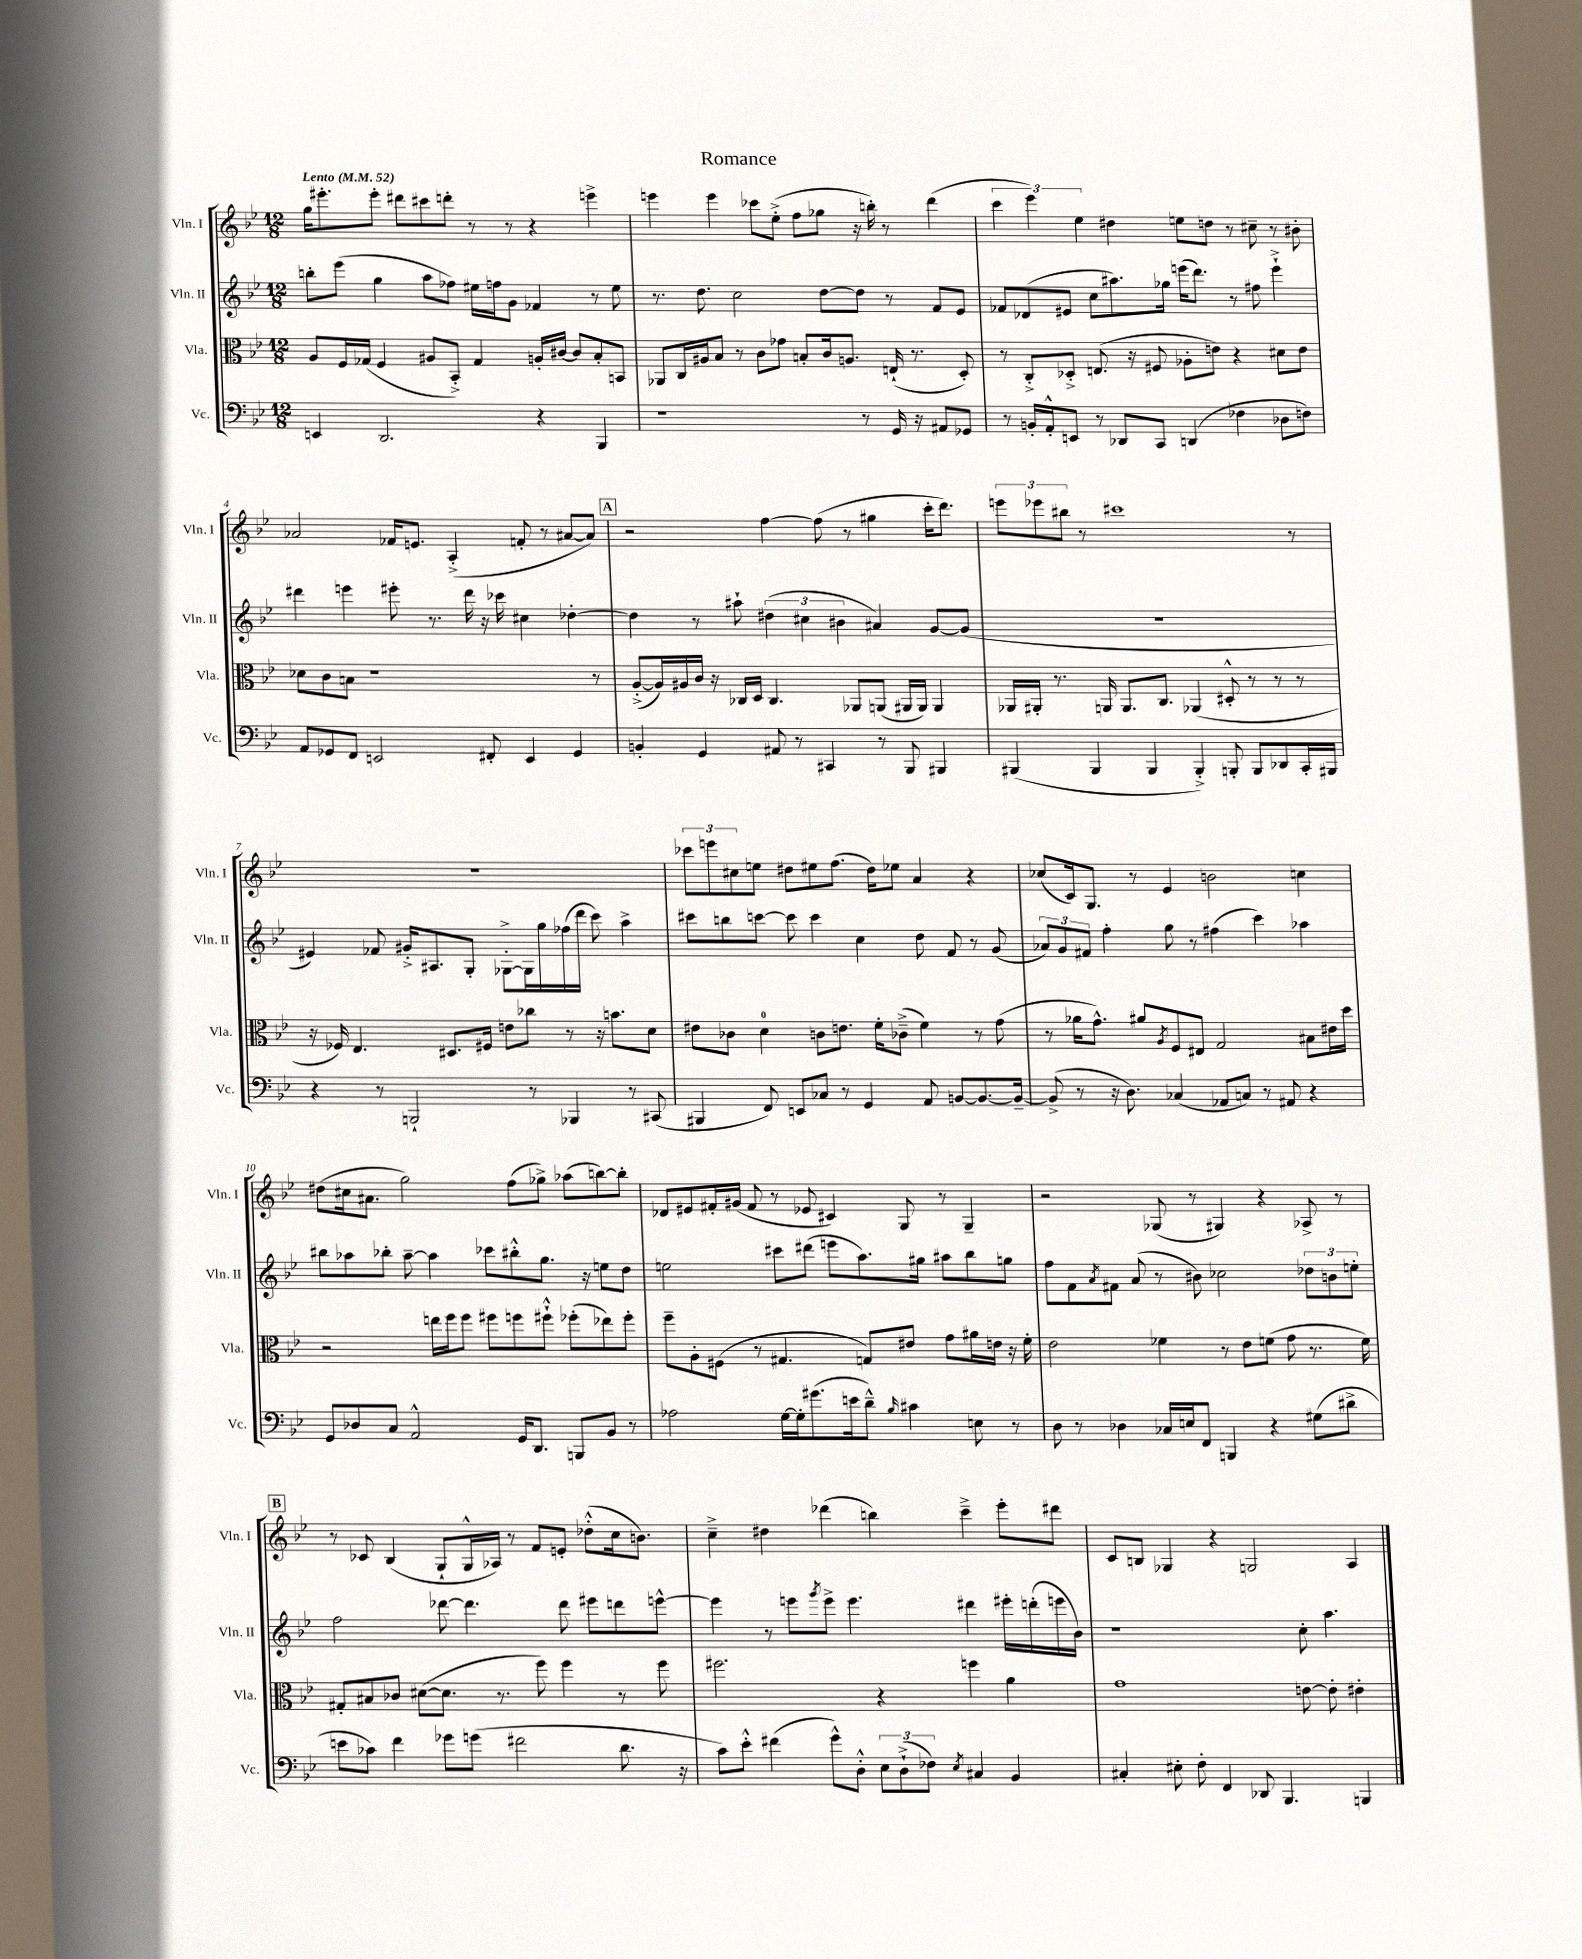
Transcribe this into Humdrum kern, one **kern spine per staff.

**kern	**kern	**kern	**kern
*staff4	*staff3	*staff2	*staff1
*clefF4	*clefC3	*clefG2	*clefG2
*k[b-e-]	*k[b-e-]	*k[b-e-]	*k[b-e-]
*M12/8	*M12/8	*M12/8	*M12/8
*MM52	*MM52	*MM52	*MM52
4EE	8A	8bb'	16gg
.	.	.	8.eee#'
.	16F	(8eee-	.
.	(16G-	.	.
2.DD	4F	4gg	8eee#'
.	.	.	8ddd#
.	8A#	8aa	8ccc#
.	8BB-'^)	8ff-)	8ddd'
.	4G-	16ee#	8r
.	.	16ff	.
.	.	8g	8r
4r	16A'	4f-	4r
.	[16c#	.	.
.	8c#]	.	.
4BBB-	8B-'	8r	4eee^
.	8BB	8ee#	.
=	=	=	=
1r	8AA-	8.r	4eee
.	16C	.	.
.	16A#	8.dd	.
.	8B-	.	4eee
.	8r	2cc	.
.	8c	.	8ccc-
.	8g-	.	(8ee-'^
.	8B'	.	8ff
.	16c	[8dd	8gg-
.	8.A	.	.
8r	.	8dd]	16r
.	.	.	16bb')
16GG	(16E`	8r	8r
16r	8.r	.	.
8AA#	.	8f	(4ddd
8GG-	8D')	8e-	.
=	=	=	=
8r	8r	8f-	6ccc
16BB'	8C'^	(8d-	.
.	.	.	6eee-)
16AA'^^	.	.	.
8EE	8D-'^	8e#	.
.	.	.	6ee-
8r	(8.E	8cc	.
8DD-	.	8.aa#)	4dd#
.	16r	.	.
8CC	8F#	.	.
.	.	16gg-	.
(4DD	8A-'	(16eee	8ee
.	.	8.ddd)	.
.	8e)	.	8dd
4F-	4r	8r	8r
.	.	8ff#	8cc#~
8D-	8d#	4eee`^	8r
8F)	8e	.	8b#'
=	=	=	=
8AA	8d-	4ddd#	2a-
8GG-	8c	.	.
8FF	8B	4eee	.
2EE	1r	.	.
.	.	8eee#'	16f-
.	.	.	8.e
.	.	8.r	.
.	.	.	(4A'^
.	.	16ddd#	.
8FF#'	.	16r	.
.	.	16ccc-	.
4EE	.	4cc#	8f'
.	.	.	8r
4GG-	.	[4dd-'	[8a#
.	8r	.	8a#])
=	=	=	=
4BB'	([8A'^	4dd-]	2r
.	16A])	.	.
.	16A#	.	.
4GG	16c	8r	.
.	16r	.	.
.	16C-	8aa#`	.
.	16D	.	.
8AA#	4.C-	(6dd#	[4ff
8r	.	.	.
.	.	6cc#	.
4CC#	.	.	(8ff]
.	.	6b#	.
.	8AA-	.	8r
8r	(8AA	4a#)	4gg#
8BBB-	16AA#	.	.
.	16AA#)	.	.
4BBB#	4AA#	[8g	16ccc'
.	.	.	8.ddd)
.	.	(8g]	.
=	=	=	=
(4BBB#	16AA-	1.r	12eee
.	16AA#'	.	.
.	.	.	12eee-
.	8.r	.	.
.	.	.	12bb#
4BBB#	.	.	8r
.	16AA	.	.
.	8.AA	.	1ccc#
4BBB#	.	.	.
.	8.C	.	.
4BBB#'^)	(4AA-	.	.
8BBB'	8D#'^^	.	.
8BBB	8r	.	.
8DD-	8r	.	.
16CC'	8r	.	8r
16BBB#	.	.	.
=	=	=	=
4r	16r	4e#)	1.r
.	16F-)	.	.
.	4.E-	.	.
8r	.	8f-	.
2BBB`	.	16g#'^	.
.	.	8.A#	.
.	8.D#	.	.
.	.	8G'	.
.	16F#	.	.
.	8e	[8G-'^	.
8r	8cc-	16G-]	.
.	.	16gg	.
4BBB-	8r	(16ff-	.
.	.	16ddd	.
.	16r	8ccc)	.
.	8.b	.	.
8r	.	4aa^	.
(8CC#	8d	.	.
=	=	=	=
4BBB#	8e#	8ccc#	12ccc-
.	.	.	12eee
.	8c-	8bb	.
.	.	.	12cc#
8FF)	4d	[8ccc	8ee
8EE	.	8ccc]	8dd#
8C-	8c	4ccc	8ee#
8r	8.e	.	(8.ff
4GG	.	4cc	.
.	16f'	.	16dd#)
.	(8c-~^	.	8ee-
8AA	4f)	8dd	4a
[8BB	.	8f	.
8.BB_	8r	8r	4r
.	(8g	(8g	.
16BB~_	.	.	.
=	=	=	=
(8BB^]	8r	12a-)	(8cc-
.	.	12g	.
8r	16a-	.	16c)
.	.	12f#	.
.	8.g^^)	.	8.G
16r	.	4ff'	.
8.D)	.	.	.
.	8a#	.	8r
.	8qA	.	.
(4C-	8F	8gg	4e-
.	8E#	8r	.
8AA-	2G	(4ff#	2b
8C)	.	.	.
8r	.	4ccc)	.
8AA#	.	.	.
4r	8B#	4aa-	4cc
.	16e#	.	.
.	16dd	.	.
=	=	=	=
8GG	2r	8bb#	(8dd#
8D-	.	8aa-	16cc#
.	.	.	8.a#
8C	.	8bb-'	.
2AA^^	.	[8aa-~	2gg)
.	16ee	4aa-]	.
.	16ff	.	.
.	8ff	.	.
.	8ff#	8ccc-	.
16GG	8ff	8bb#'^^	(8ff
8.DD	.	.	.
.	8ff#`^^	8.gg	8gg-^)
8BBB	(8ff-'	.	(8aa-
.	.	16r	.
8BB-	8ee-)	8ee	[8bb)
8r	8ff-'	8dd	8bb']
=	=	=	=
2A-	8ff~	2ee	8d-
.	8A'	.	8e#
.	(8F#	.	16f#'
.	.	.	(16g#
.	8r	.	8f#
[16G	4.G#	8ccc#	8r
16G']	.	.	.
(8.g#	.	(8ddd#	8e-
.	.	8eee	4c#)
16e	.	.	.
8d~^^)	8G)	8.aa)	.
16qqB-	.	.	.
4c#	8e#	.	8G
.	.	16gg#	.
.	8g	8aa#	8r
8E	16a#	8bb-	4G~
.	16e	.	.
8r	16r	8gg	.
.	16f'	.	.
=	=	=	=
8D	2e-	8ff	2r
8r	.	8f	.
.	.	8qa	.
4D-	.	8f#	.
.	.	(8a	.
16C-	4f-	8r	(8G-
16E	.	.	.
8FF	.	8b#)	8r
4BBB	8r	2cc-	4G#)
.	8e-	.	.
4r	(8f	.	4r
.	8g	.	.
(8G#	8.r	12dd-	8A-^
.	.	12b	.
8d#^	.	.	8r
.	.	12ee'	.
.	16f)	.	.
=	=	=	=
8e	8G#'	2ff	8r
8c-)	8B#	.	8c-
4f	8c-	.	(4B-
.	([8d#	.	.
8g-	8.d#]	[8ddd-	8G`
(8g	.	4.ddd-]	16G^^
.	8.r	.	16A-)
2f#	.	.	8r
.	8ff)	.	8f
.	4ff	8ddd-	8e'
.	.	8eee#	(8dd-'^^
8.d	8r	8ddd	16cc
.	.	.	8.b)
.	8ff	[8eee^^	.
16r	.	.	.
=	=	=	=
8c)	2.ff#	4eee]	4cc~^
8e-'^^	.	.	.
(4f#	.	8r	4dd#
.	.	8eee	.
.	.	8qggg	.
8g^^)	.	8eee^	(4ddd-
8D'^^	.	4.eee	.
12E-	4r	.	4bb)
(12D`^	.	.	.
12F-)	.	.	.
8qE-	.	.	.
4C#	4ff	4ddd#	4ccc~^
4BB-	4a	16eee#'	8eee-'
.	.	(16ddd'	.
.	.	16eee	8ddd#
.	.	16b-)	.
=	=	=	=
4C#'	1g	1r	8c
.	.	.	8B
8E#'	.	.	4G-
8F'	.	.	.
4FF	.	.	4r
8DD-	.	.	2G
4.BBB-	.	.	.
.	[8e	8cc'	.
.	8e']	4.aa	.
4BBB	4e#'	.	4A
==	==	==	==
*-	*-	*-	*-
